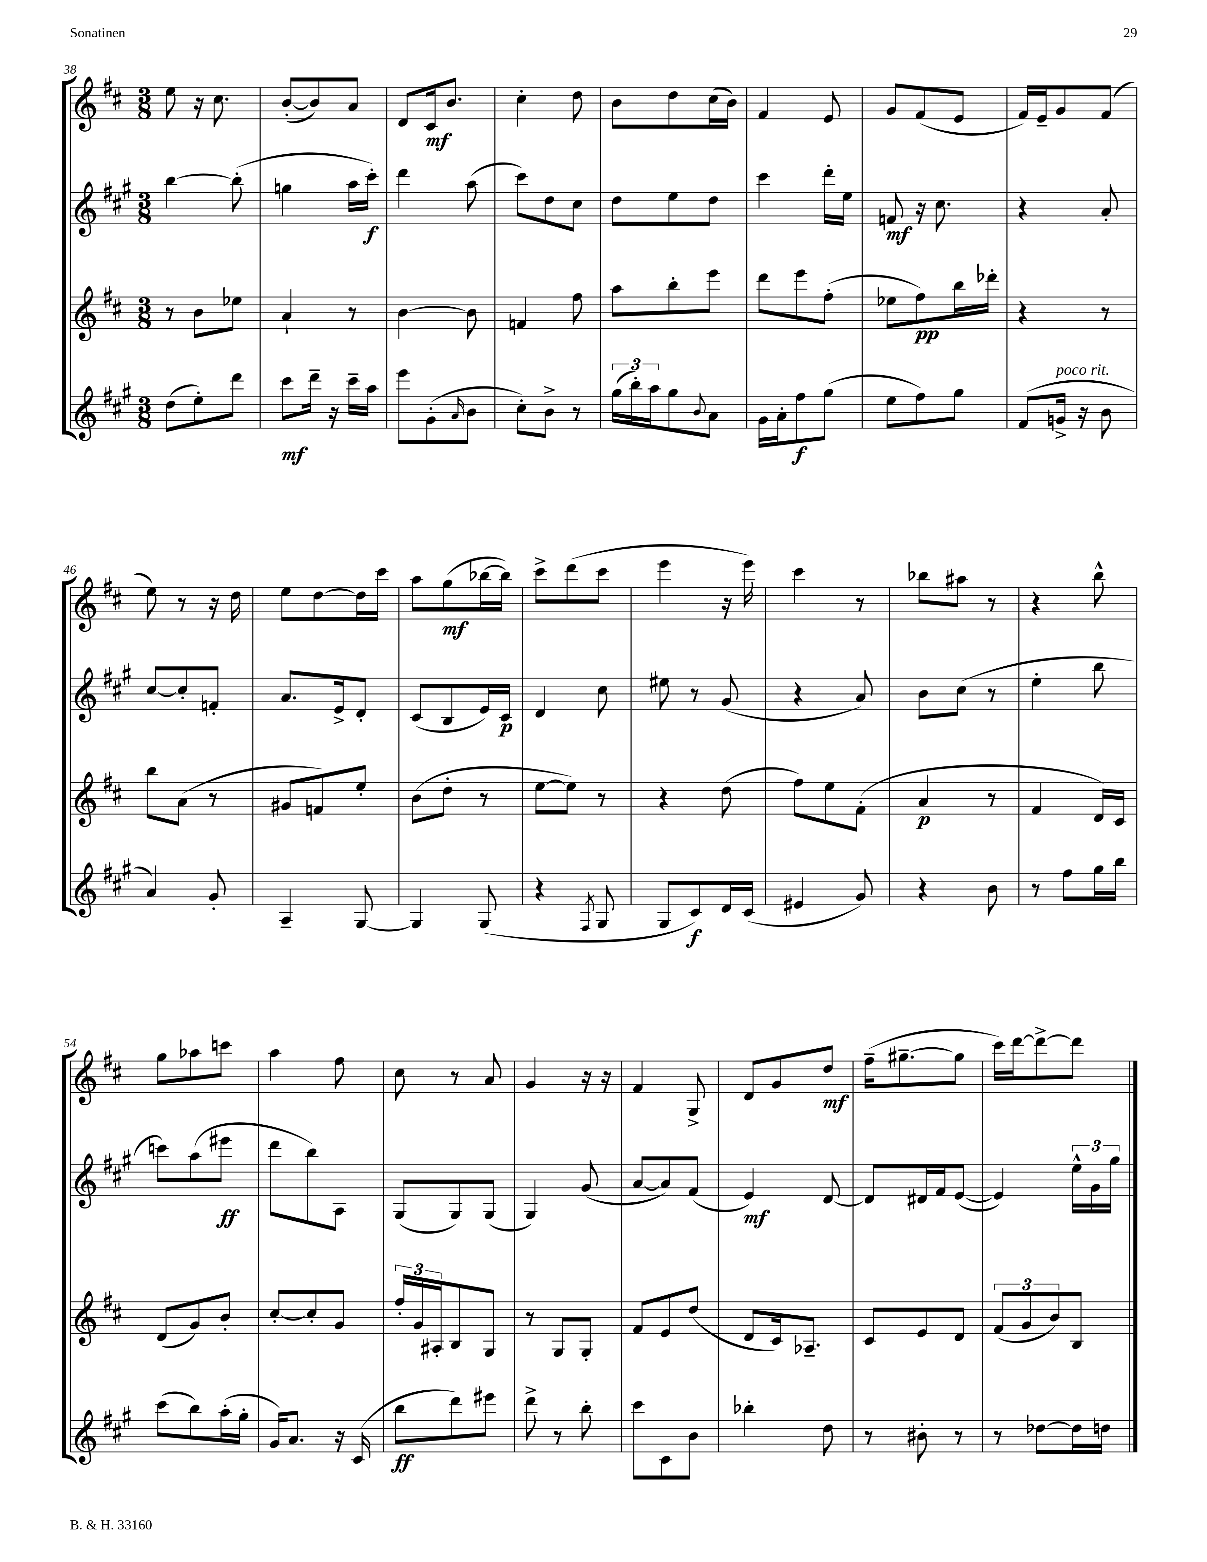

**kern	**kern	**kern	**kern
*staff4	*staff3	*staff2	*staff1
*clefG2	*clefG2	*clefG2	*clefG2
*k[f#c#g#]	*k[f#c#]	*k[f#c#g#]	*k[f#c#]
*M3/8	*M3/8	*M3/8	*M3/8
(8dd	8r	[4bb	8ee
8ee')	8b	.	16r
.	.	.	8.cc#
8ddd	8ee-	(8bb']	.
=	=	=	=
8ccc#	4a`	4gg	([8b'
16ddd~	.	.	8b])
16r	.	.	.
16ccc#~	8r	16aa	8a
16aa	.	16ccc#')	.
=	=	=	=
8eee	[4b	4ddd	8d
(8g#'	.	.	16c#
.	.	.	8.b
16qqa	.	.	.
8b	8b]	(8aa	.
=	=	=	=
8cc#')	4f	8ccc#)	4cc#'
8b^	.	8dd	.
8r	8ff#	8cc#	8dd
=	=	=	=
(24gg#	8aa	8dd	8b
24bb')	.	.	.
24aa	.	.	.
8gg#	8bb'	8ee	8dd
8qqb	.	.	.
8a	8eee	8dd	(16cc#
.	.	.	16b)
=	=	=	=
16g#	8ddd	4ccc#	4f#
16a'	.	.	.
8ff#	8eee	.	.
(8gg#	(8ff#'	16ddd'	8e
.	.	16ee	.
=	=	=	=
8ee	8ee-	8f	8g
8ff#)	8ff#)	16r	(8f#
.	.	8.cc#	.
8gg#	16bb	.	8e
.	16ddd-'	.	.
=	=	=	=
(8f#	4r	4r	16f#)
.	.	.	16e~
16g^	.	.	8g
16r	.	.	.
8b	8r	8a'	(8f#
=	=	=	=
4a)	8bb	[8cc#	8ee)
.	(8a	8cc#']	8r
8g#'	8r	8f'	16r
.	.	.	16dd
=	=	=	=
4A~	8g#	8.a	8ee
.	8f)	.	[8dd
.	.	16e^	.
[8G#	8ee'	8d'	16dd]
.	.	.	16ccc#
=	=	=	=
4G#]	(8b	(8c#	8aa
.	8dd'	8B	(8gg
(8G#	8r	16e)	[16bb-
.	.	16c#	16bb-])
=	=	=	=
4r	[8ee	4d	8ccc#^
.	8ee])	.	(8ddd
8qF#	.	.	.
8G#	8r	8cc#	8ccc#
=	=	=	=
8G#	4r	8ee#	4eee
8c#)	.	8r	.
16d	(8dd	(8g#	16r
(16c#	.	.	16eee)
=	=	=	=
4e#	8ff#)	4r	4ccc#
.	8ee	.	.
8g#)	(8f#'	8a)	8r
=	=	=	=
4r	4a	8b	8bb-
.	.	(8cc#	8aa#
8b	8r	8r	8r
=	=	=	=
8r	4f#	4ee'	4r
8ff#	.	.	.
16gg#	16d)	8bb	8bb^^
16bb	16c#	.	.
=	=	=	=
(8ccc#	(8d	8ccc)	8gg
8bb)	8g)	(8aa	8aa-
(16aa'	8b'	8eee#	8ccc
16gg#'	.	.	.
=	=	=	=
16g#)	[8cc#'	8ddd	4aa
8.a	.	.	.
.	8cc#']	8bb)	.
16r	8g	8A	8ff#
(16c#	.	.	.
=	=	=	=
8bb	24ff#'	(8G#	8cc#
.	24g	.	.
.	24A#'	.	.
8ddd)	8B	8G#)	8r
8eee#	8G	(8G#	8a
=	=	=	=
8ddd^	8r	4G#)	4g
8r	8G	.	.
8bb'	8G'	(8g#	16r
.	.	.	16r
=	=	=	=
8ccc#	8f#	[8a	4f#
8c#	8e	8a])	.
8b	(8dd	(8f#	8G^
=	=	=	=
4bb-'	8d	4e)	8d
.	16c#)	.	8g
.	8.A-~	.	.
8dd	.	[8d	8dd
=	=	=	=
8r	8c#	8d]	(16ff#~
.	.	.	[8.gg#~
8b#'	8e	16d#	.
.	.	16f#	.
8r	8d	([8e	8gg#]
=	=	=	=
8r	(12f#	4e])	16ccc#)
.	.	.	[16ddd
.	12g	.	.
[8dd-	.	.	8ddd^_
.	12b)	.	.
16dd-]	8B	24ee^^	8ddd]
.	.	24g#	.
16dd	.	.	.
.	.	24gg#	.
==	==	==	==
*-	*-	*-	*-
